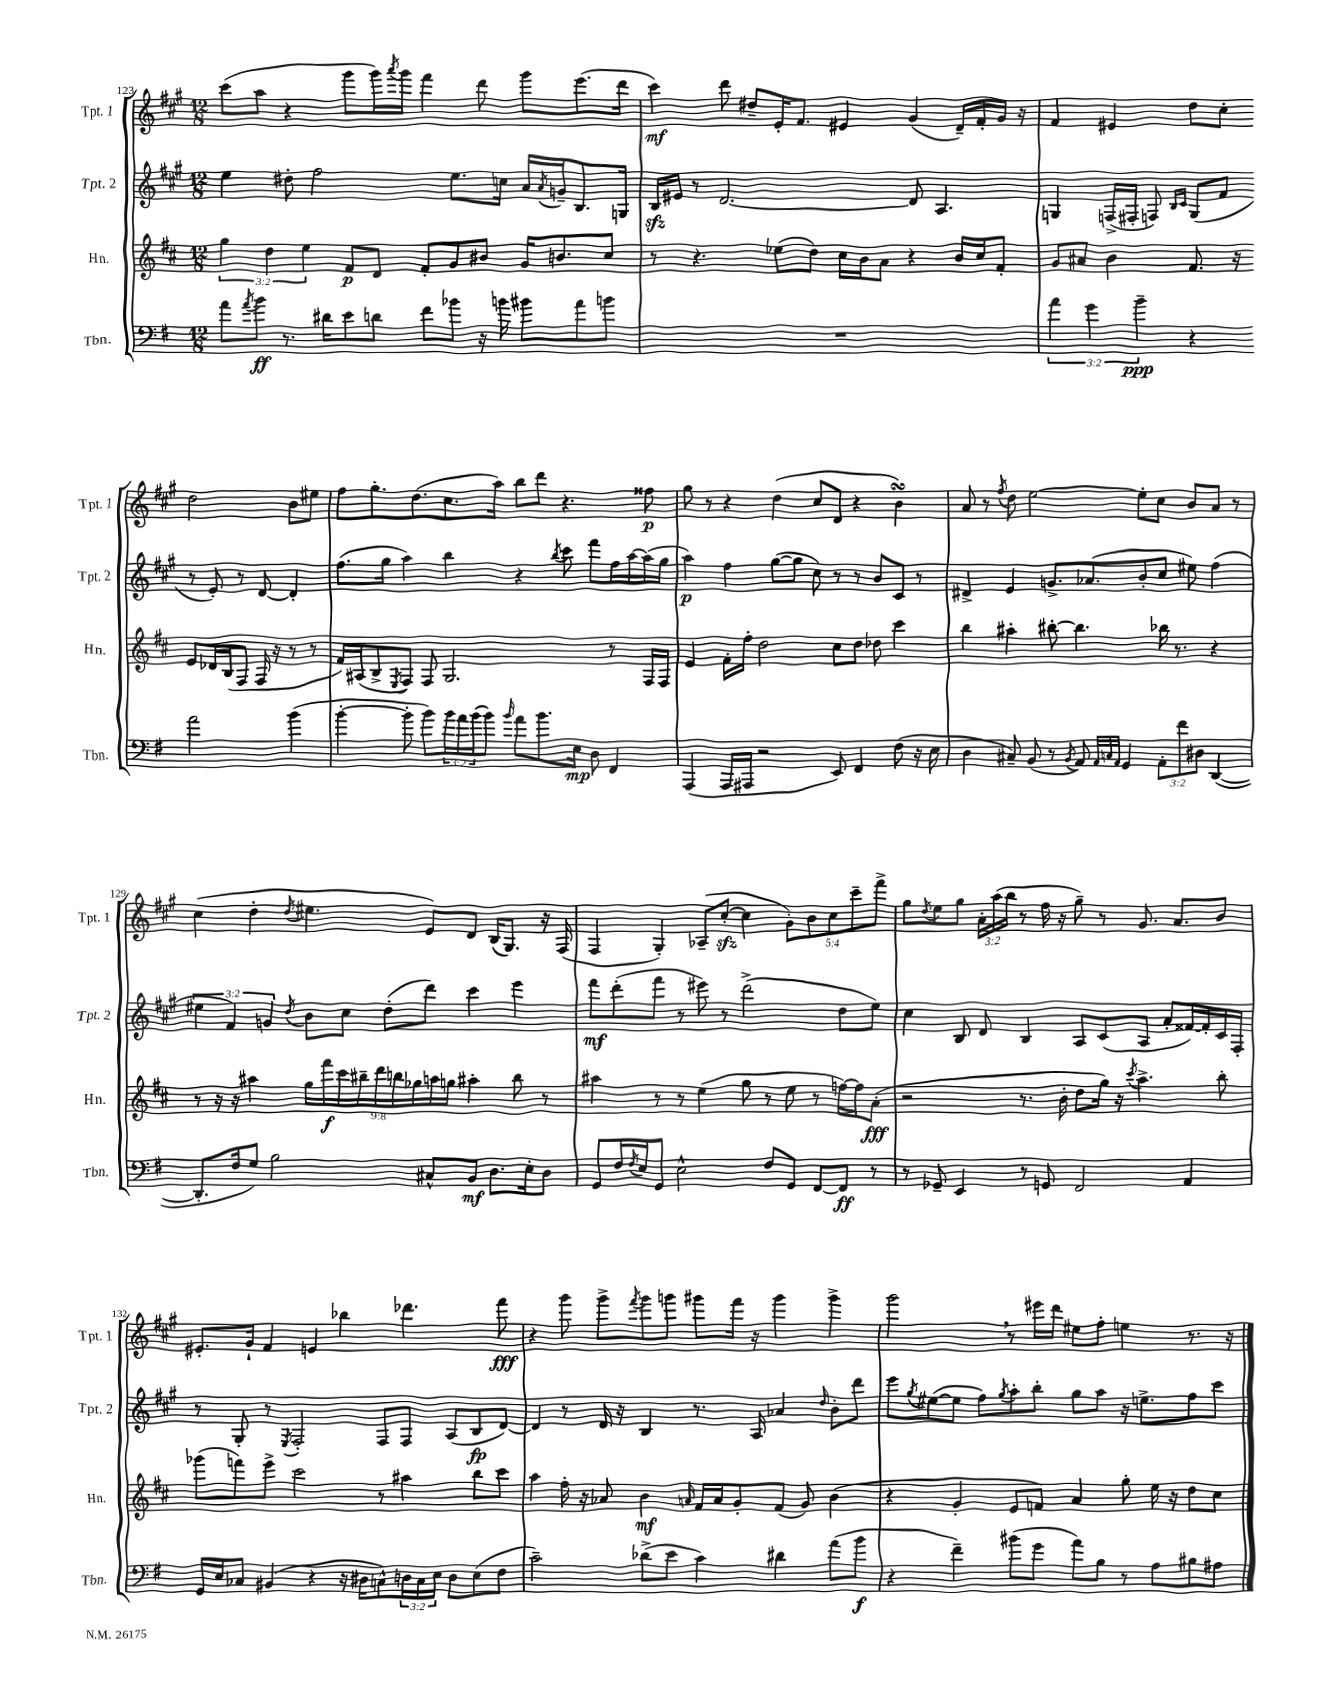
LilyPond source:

<<
\new StaffGroup <<
\new Staff = "s0" \with { instrumentName = "Tpt. 1" shortInstrumentName = "Tpt. 1" } {
    \clef treble \key a \major \numericTimeSignature \time 12/8 \override Staff.TupletNumber.text = #tuplet-number::calc-fraction-text
    cis'''8( a''8 r4 gis'''8 gis'''16) \acciaccatura { a'''8 } gis'''16 fis'''4 d'''8 gis'''8 e'''8.( d'''16 |
    cis'''4\mf) d'''8 dis''8-- e'16-. fis'8. eis'4 gis'4( d'16--) fis'16-. gis'16 r16 |
    fis'4 eis'4 d''8 cis''8-. d''2 b'8 eis''8 |
    fis''8 gis''8.-. d''8.( cis''8. a''16) b''8 d'''8 r4. fisis''8\p |
    gis''8 r8 r4 d''4( cis''8 d'8 r4 b'4\turn) |
    a'8 r8 \acciaccatura { fis''8 } d''8 e''2~ e''8-. cis''8 b'8 a'8 r8 |
    cis''4( d''4-. \acciaccatura { d''8 } eis''4. e'8) d'8 b16( gis8.) r16 fis16( |
    fis4 gis4-.) aes8--( cis''8~-.\sfz cis''4 \tuplet 5/4 { gis'8-.) b'8 cis''8 cis'''8-- fis'''8-> } |
    gis''8 \acciaccatura { d''8 } e''8 gis''8 \tuplet 3/2 { a'16-. a''16( b''16 } r8 fis''16 r16 gis''8--) r8 gis'8. a'8. b'8 |
    eis'8.-. gis'16-! fis'4 e'4 bes''4 des'''4. fis'''8\fff |
    r4 gis'''8 gis'''8-> \acciaccatura { fis'''8 } gis'''8 g'''8 gis'''8 fis'''16 r16 gis'''4 gis'''4-> |
    gis'''2 \breathe r8 eis'''16 d'''16 eis''8 fis''8-. e''4 r8. r16 \bar "|." |
}
\new Staff = "s1" \with { instrumentName = "Tpt. 2" shortInstrumentName = "Tpt. 2" } {
    \clef treble \key a \major \numericTimeSignature \time 12/8 \override Staff.TupletNumber.text = #tuplet-number::calc-fraction-text
    e''4 dis''8-. fis''2 e''8. c''16 a'16 \acciaccatura { a'8 } g'16-- b8. g16 |
    b16\sfz eis'16 r8 d'2.~ d'8 a4. |
    g4 f16->( fis16-. f8) \grace { b16 cis'16 } g8( fis'8 r8 e'8-.) r8 d'8~ d'4-. |
    fis''8.( gis''16 a''4) b''4 r4 \acciaccatura { b''8 } cis'''8 fis'''8 fis''16 a''16~ a''16( gis''16 |
    a''4\p) fis''4 gis''8~( gis''8 cis''8) r8 r8 b'8 cis'8 r8 |
    dis'4-> e'4 g'8.-> aes'8.( b'8-. cis''8 eis''8) fis''4( |
    \tuplet 3/2 { eis''4 fis'4) g'4 } \acciaccatura { d''8 } b'8 cis''8 d''8-.( d'''8) cis'''4 e'''4 |
    fis'''8\mf d'''8-.( fis'''8 r8 eis'''8) r8 d'''2->( d''8 e''8) |
    cis''4 b8 d'8 b4 a8 cis'8( a8 a'8-. fisis'16~) fisis'16-. cis'16 fis16-. |
    r8 gis8-. r8 \acciaccatura { e8 } fis2-. fis8 fis8 a8( b8\fp d'8~) |
    d'4 r8 d'16 r16 b4 r8. a16 aes'4 \grace { d''16 } b'8-. d'''8 |
    e'''8 \acciaccatura { gis''8 } eis''8~( eis''8 fis''8) \acciaccatura { gis''8 } a''8-. b''8-. gis''8 a''8 r16 e''8.-> fis''8 cis'''8 \bar "|." |
}
\new Staff = "s2" \with { instrumentName = "Hn." shortInstrumentName = "Hn." } {
    \clef treble \key d \major \numericTimeSignature \time 12/8 \override Staff.TupletNumber.text = #tuplet-number::calc-fraction-text
    \tuplet 3/2 { g''4 d''4 e''4 } fis'8\p d'8 fis'8-. g'8 bis'8 g'16 b'8. cis''8 |
    r8 r4. ees''8( d''8) cis''16 b'16 a'8 r4 b'16 cis''16 fis'8-. |
    g'8 ais'8 b'4 fis'8. r16 e'8 des'16 b16( fis8 fis16 r16 r8 r8 |
    fis'16) ais16( b8-> \acciaccatura { e8 } fis8) fis8 g2. r8 fis16 fis16 |
    e'4 fis'16-. fis''16-. d''2 cis''8 d''8 des''8 cis'''4 |
    b''4 ais''4-. bis''8~-. bis''4. bes''16 r8. r4 |
    r8 r16 r16 ais''4 \tuplet 9/8 { g''16 fis'''16\f cis'''16 bis''16-- d'''16 b''16 ges''16 a''16 g''16 } ais''4-. b''8 r8 |
    ais''4 r8 r8 e''4( g''8 r8 e''8 r8 f''16~) f''16 a'8-.\fff( |
    r2 r8. b'16-. d''8 g''16) r16 \acciaccatura { cis'''8 } a''4.-> b''8-. |
    ges'''8( f'''8) e'''8-> cis'''2 r8 ais''4 b''8 cis'''8 |
    a''4 fis''16-. r16 aes'8 b'4\mf \grace { a'16 } fis'16 a'16 g'8-. fis'8( g'8) b'4( |
    r4 g'4-. e'8 f'8) a'4 g''8-. e''16 r16 d''8 cis''8 \bar "|." |
}
\new Staff = "s3" \with { instrumentName = "Tbn." shortInstrumentName = "Tbn." } {
    \clef bass \key g \major \numericTimeSignature \time 12/8 \override Staff.TupletNumber.text = #tuplet-number::calc-fraction-text
    a'8 \acciaccatura { a'8 } b'8\ff r8. dis'16 e'8 d'8 fis'8 bes'8 r16 b'16 bis'8 a'8 b'8 |
    R1. |
    \tuplet 3/2 { a'4 g'4 b'4--\ppp } r4 a'2 b'4( |
    b'4~-. b'8-. b'8) \tuplet 3/2 { b'16 a'16 b'16( } b'8) \grace { b'16 } a'8 b'8. e16\mp d8 fis,4 |
    a,,4( a,,16 ais,,16 r2 e,8) fis,4 fis8( r16 e16 |
    d4 cis8--) b,8( r8 \acciaccatura { b,8 } a,8) \grace { a,32 c32 a,32 } g,4 \tuplet 3/2 { a,8-. fis'8 dis8 } d,4~( |
    d,8.-. fis16 g8) b2 cis8-^ b,8\mf d8. e16-. d8 |
    g,8 fis16 \acciaccatura { fis8 } e16 g,8 e2-^ fis8 g,8 fis,8~ fis,8\ff r8 |
    r8 ges,8-- e,4 r8 g,8 fis,2 a,4 |
    g,16 e16 ces8 bis,4( r4 r16 dis16 c8-^) \tuplet 3/2 { d16 c16 e16 } d8 e8( fis8 |
    c'2--) des'8->( e'8 c'4) dis'4 a'8( b'8\f |
    r4 fis'4--) bis'8( g'8 a'8) b8 r8 a8 bis8 ais8 \bar "|." |
}
>>
>>
\layout { \context { \Score currentBarNumber = #123 } }
